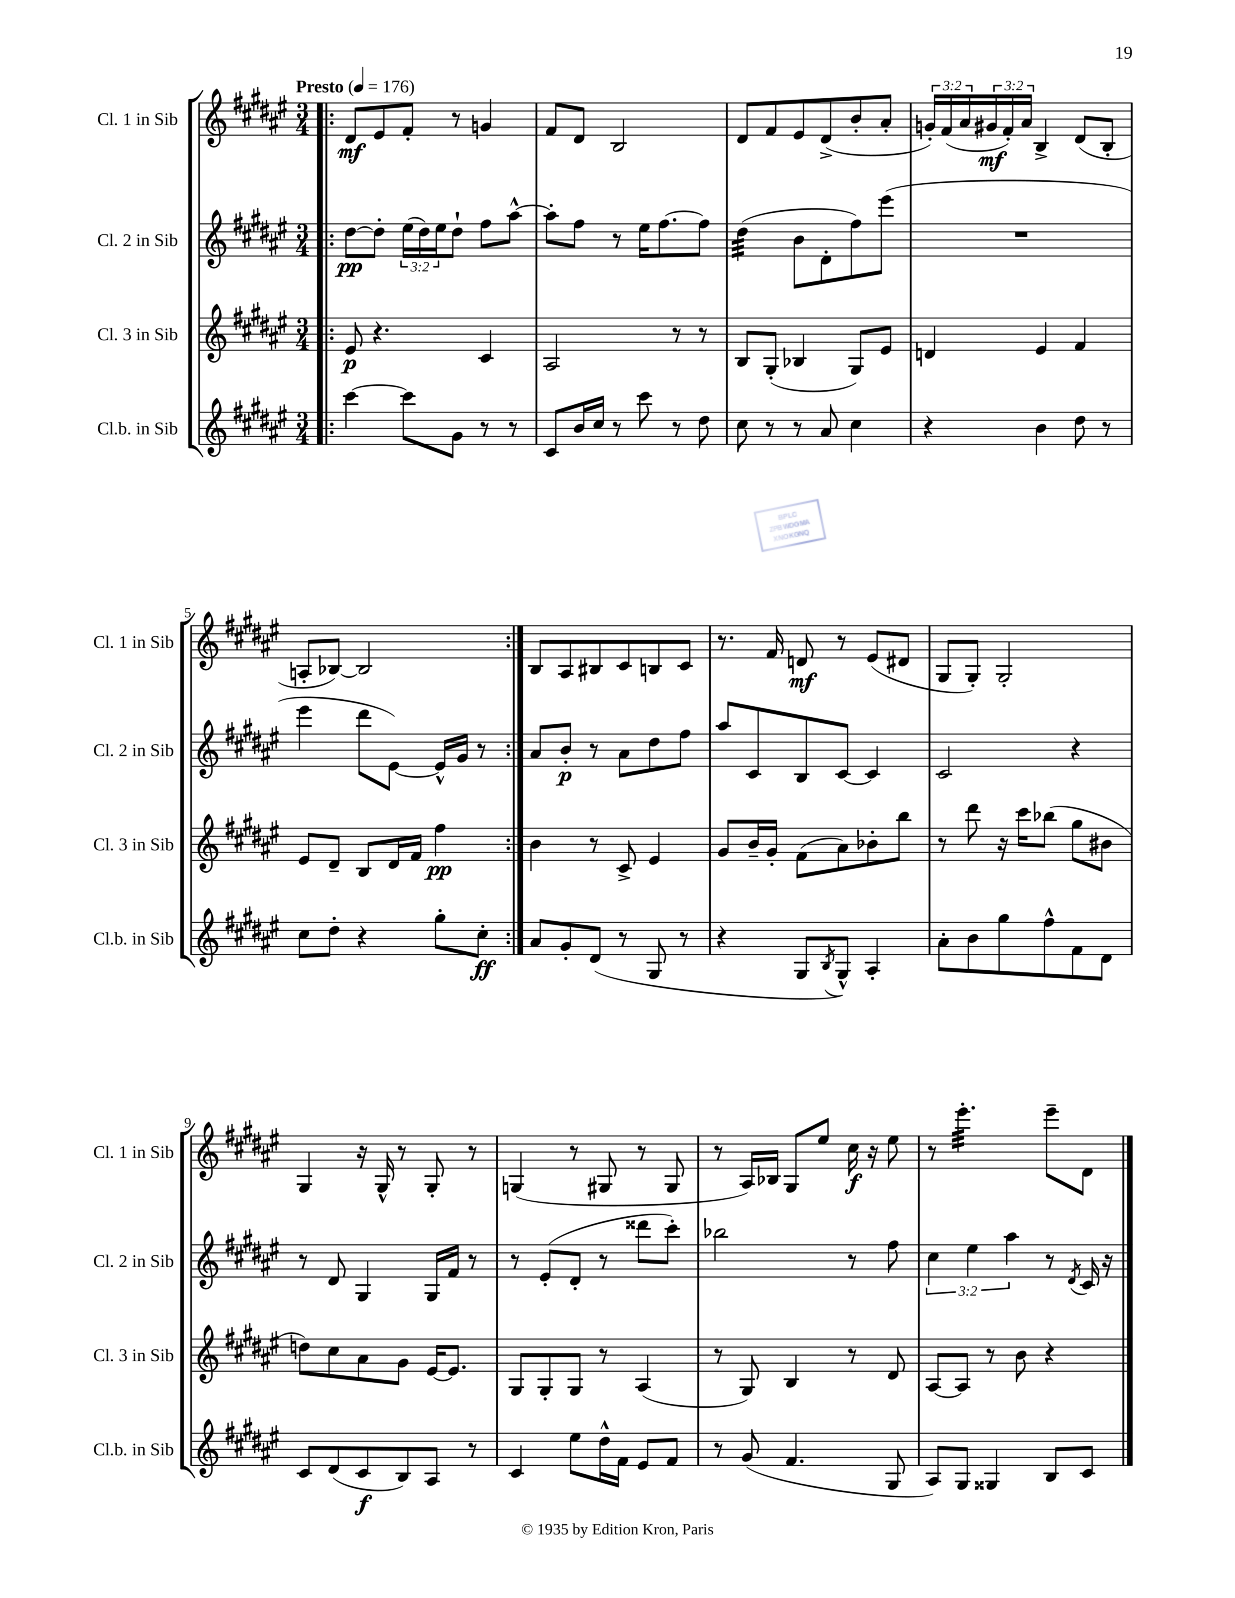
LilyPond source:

<<
\new StaffGroup <<
\new Staff = "s0" \with { instrumentName = "Cl. 1 in Sib" shortInstrumentName = "Cl. 1 in Sib" } {
    \clef treble \key fis \major \numericTimeSignature \time 3/4 \override Staff.TupletNumber.text = #tuplet-number::calc-fraction-text \tempo "Presto" 4 = 176
    \repeat volta 2 { \bar ".|:" dis'8\mf eis'8 fis'8-. r8 g'4 |
    fis'8 dis'8 b2 |
    dis'8 fis'8 eis'8 dis'8->( b'8-. ais'8-. |
    \tuplet 3/2 { g'16-.) fis'16( ais'16 } \tuplet 3/2 { gis'16\mf fis'16-.) ais'16 } b4-> dis'8( b8-. |
    a8-. bes8~) bes2 | }
    b8 ais8 bis8 cis'8 b8 cis'8 |
    r8. fis'16 d'8\mf r8 eis'8( dis'8 |
    gis8 gis8-.) gis2-. |
    gis4 r16 gis16-^ r8 gis8-. r8 |
    g4( r8 gis8 r8 gis8 |
    r8 ais16) bes16 gis8 eis''8 cis''16\f r16 eis''8 |
    r8 eis'''4.:32-. eis'''8-- dis'8 \bar "|." |
}
\new Staff = "s1" \with { instrumentName = "Cl. 2 in Sib" shortInstrumentName = "Cl. 2 in Sib" } {
    \clef treble \key fis \major \numericTimeSignature \time 3/4 \override Staff.TupletNumber.text = #tuplet-number::calc-fraction-text
    \repeat volta 2 { \bar ".|:" dis''8~\pp dis''8-. \tuplet 3/2 { eis''16( dis''16) eis''16 } dis''8-! fis''8 ais''8~-^ |
    ais''8-. fis''8 r8 eis''16 fis''8.~ fis''8 |
    dis''4:32( b'8 dis'8-. fis''8) eis'''8( |
    R2. |
    eis'''4 dis'''8 eis'8~) eis'16-^ gis'16 r8 | }
    ais'8 b'8-.\p r8 ais'8 dis''8 fis''8 |
    ais''8 cis'8 b8 cis'8~ cis'4 |
    cis'2 r4 |
    r8 dis'8 gis4 gis16 fis'16 r8 |
    r8 eis'8-.( dis'8-. r8 disis'''8 cis'''8-.) |
    bes''2 r8 fis''8 |
    \tuplet 3/2 { cis''4 eis''4 ais''4 } r8 \acciaccatura { dis'8 } cis'16 r16 \bar "|." |
}
\new Staff = "s2" \with { instrumentName = "Cl. 3 in Sib" shortInstrumentName = "Cl. 3 in Sib" } {
    \clef treble \key fis \major \numericTimeSignature \time 3/4
    \repeat volta 2 { \bar ".|:" eis'8\p r4. cis'4 |
    ais2 r8 r8 |
    b8 gis8-.( bes4 gis8) eis'8 |
    d'4 eis'4 fis'4 |
    eis'8 dis'8-- b8 dis'16 fis'16 fis''4\pp | }
    b'4 r8 cis'8-> eis'4 |
    gis'8 b'16-- gis'16-. fis'8( ais'8) bes'8-. b''8 |
    r8 dis'''8 r16 cis'''16 bes''8( gis''8 bis'8 |
    d''8) cis''8 ais'8 gis'8 eis'16~ eis'8. |
    gis8 gis8-. gis8 r8 ais4( |
    r8 gis8) b4 r8 dis'8 |
    ais8~ ais8 r8 b'8 r4 \bar "|." |
}
\new Staff = "s3" \with { instrumentName = "Cl.b. in Sib" shortInstrumentName = "Cl.b. in Sib" } {
    \clef treble \key fis \major \numericTimeSignature \time 3/4
    \repeat volta 2 { \bar ".|:" cis'''4~ cis'''8 gis'8 r8 r8 |
    cis'8 b'16 cis''16 r8 cis'''8 r8 dis''8 |
    cis''8 r8 r8 ais'8 cis''4 |
    r4 b'4 dis''8 r8 |
    cis''8 dis''8-. r4 gis''8-. cis''8-.\ff | }
    ais'8 gis'8-. dis'8( r8 gis8 r8 |
    r4 gis8 \acciaccatura { b8 } gis8-^) ais4-. |
    ais'8-. b'8 gis''8 fis''8-^ fis'8 dis'8 |
    cis'8 dis'8( cis'8\f b8) ais8 r8 |
    cis'4 eis''8 dis''16-^ fis'16 eis'8 fis'8 |
    r8 gis'8( fis'4. gis8 |
    ais8) gis8 gisis4 b8 cis'8 \bar "|." |
}
>>
>>
